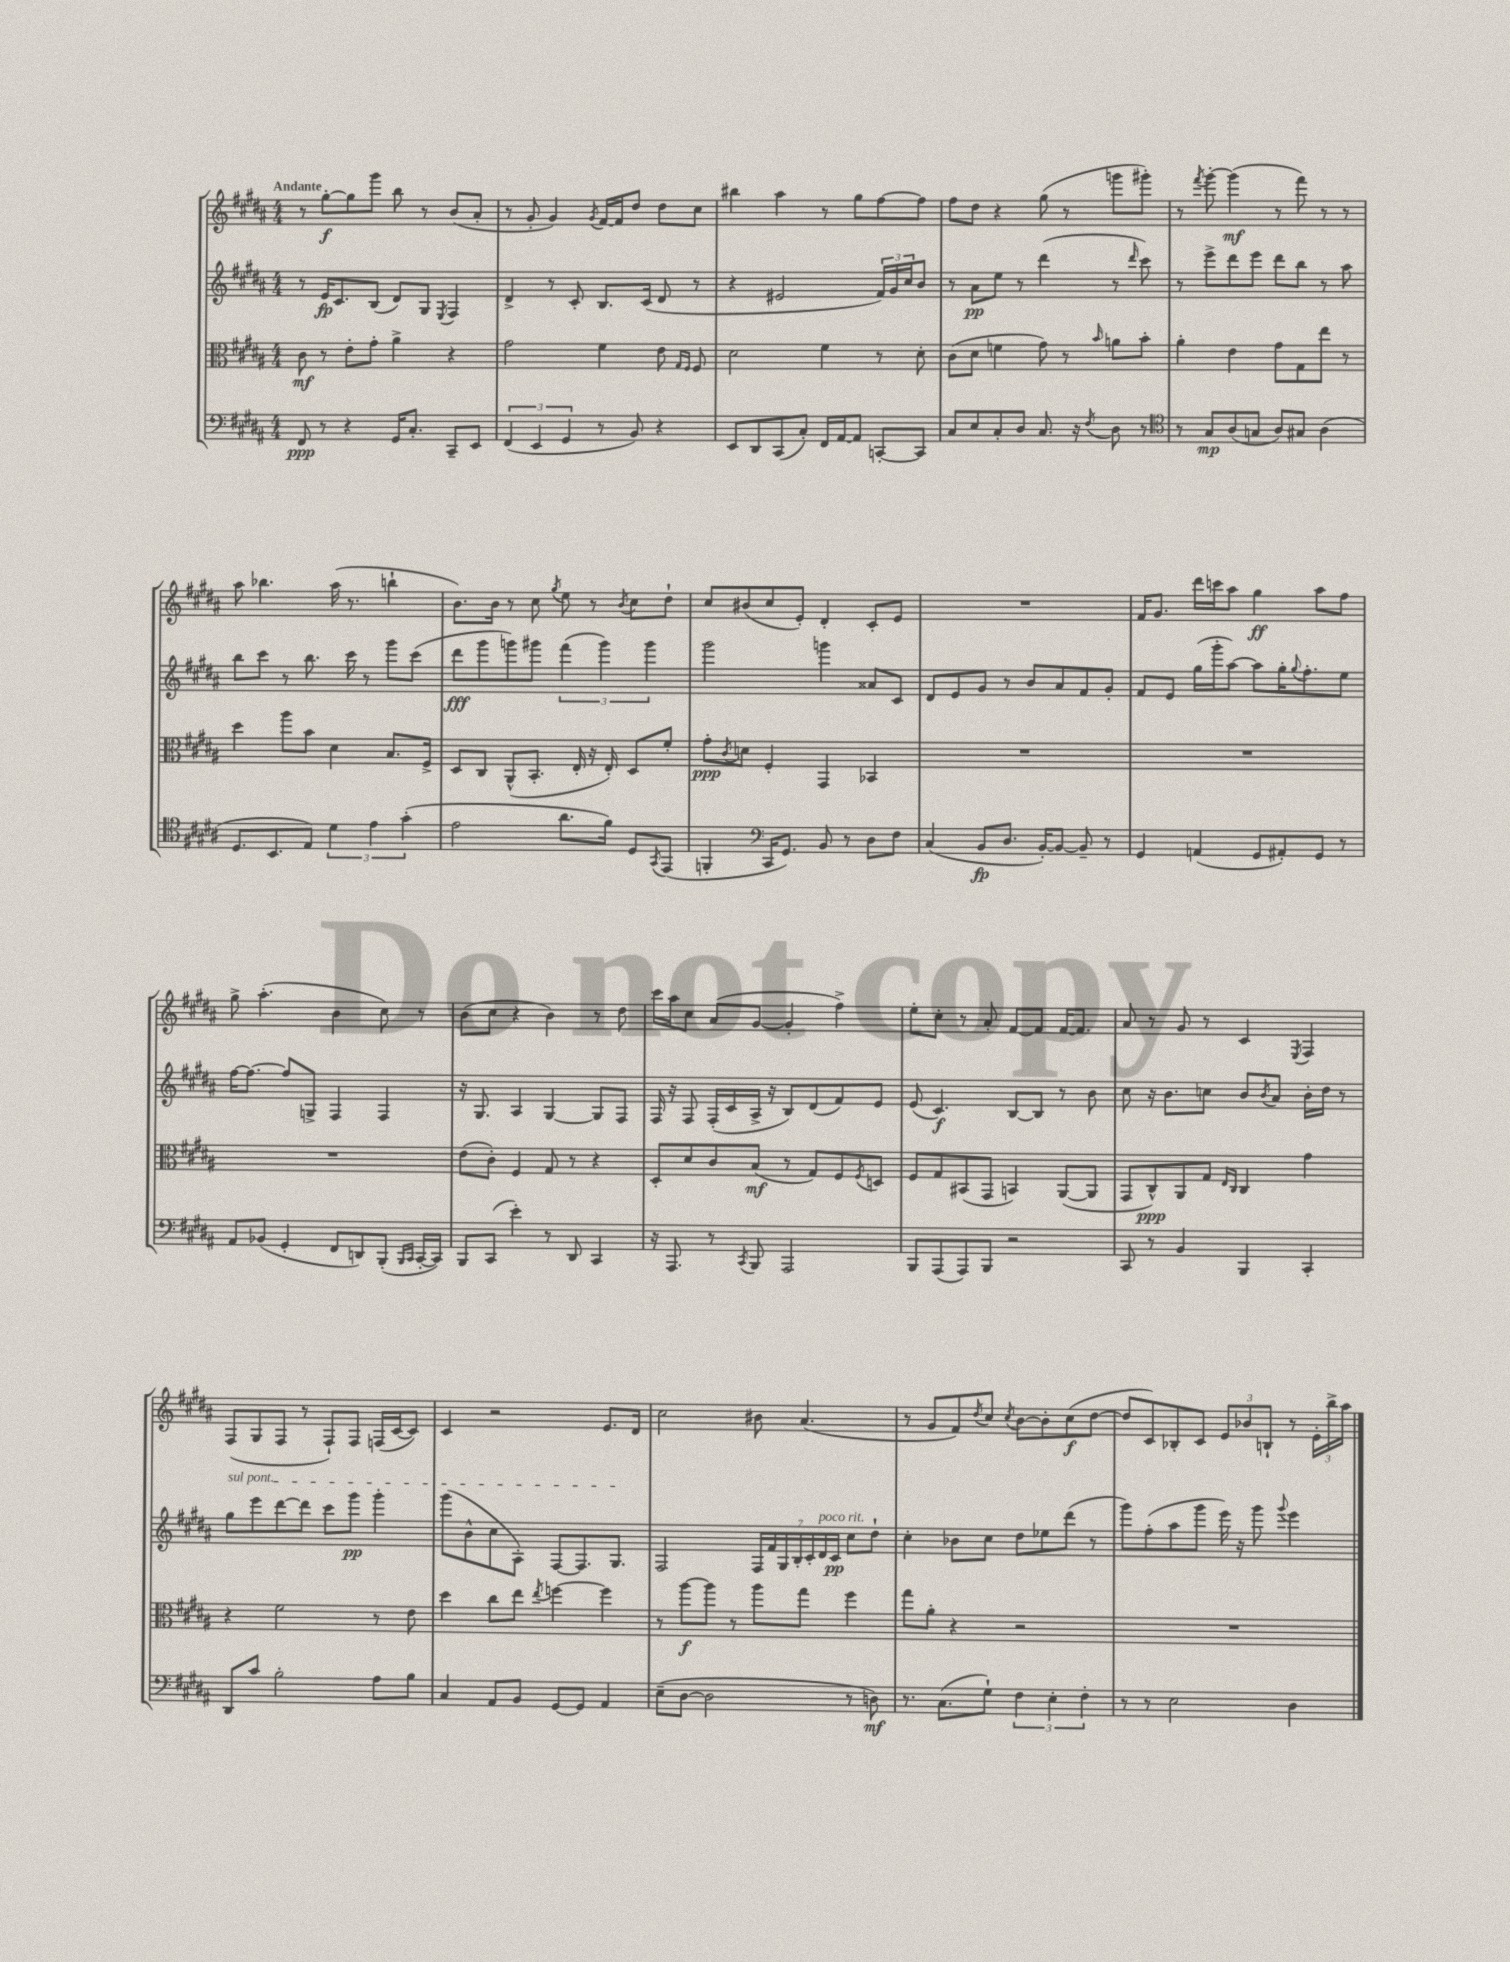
<<
\new StaffGroup <<
\new Staff = "s0" {
    \clef treble \key b \major \numericTimeSignature \time 4/4 \tempo "Andante"
    r8 gis''8~-.\f gis''8 gis'''8 b''8 r8 b'8( ais'8-. |
    r8 gis'8-. gis'4) \acciaccatura { gis'8 } fis'16~ fis'16 dis''8 dis''8 cis''8 |
    bis''4 ais''4 r8 gis''8 fis''8~ fis''8 |
    fis''8 dis''8 r4 gis''8( r8 g'''8 gis'''8-.) |
    r8 \acciaccatura { fis'''8 } gis'''8~-. gis'''4\mf( r8 fis'''8) r8 r8 |
    ais''8 bes''4. ais''16( r8. b''4-! |
    b'8.) b'16 r8 cis''8 \acciaccatura { gis''8 } e''8 r8 \acciaccatura { b'8 } cis''8 dis''8-! |
    cis''8 bis'8( cis''8 e'8-.) dis'4-. cis'8-. e'8 |
    R1 |
    fis'16 gis'8. dis'''16 c'''16 ais''8 gis''4\ff ais''8 fis''8 |
    gis''8-> ais''4.-.( b'4 cis''8) r8 |
    b'8( cis''8 r4 b'4) r8 dis''8 |
    cis'''16 ais''16 cis''8 ais'8( gis'8~ gis'4-. fis''4->) |
    e''8-. cis''8-. r8 ais'8-. fis'8~ fis'8 fis'16~ fis'8. |
    ais'8 r8 gis'8 r8 cis'4 \acciaccatura { e8 } fis4 |
    fis8( gis8 fis8 r8 fis8-!) fis8 f16( cis'16~ cis'8) |
    cis'4 r2 e'8. dis'16 |
    cis''2 bis'8 ais'4.( |
    r8 gis'8 fis'8) \acciaccatura { dis''8 } cis''8 \acciaccatura { cis''8 } b'8~ b'8-. cis''8\f( dis''8~ |
    dis''8 cis'8) bes8-. cis'8 \tuplet 3/2 { e'8 bes'8 b8-! } r8 \tuplet 3/2 { e'16-. b''16-> ais''16 } \bar "|." |
}
\new Staff = "s1" {
    \clef treble \key b \major \numericTimeSignature \time 4/4
    r8 e'16\fp cis'8. b8( dis'8) gis8 \acciaccatura { e8 } fis4 |
    dis'4-> r8 cis'8-. b8. cis'16( dis'8 r8 |
    r4 eis'2 \tuplet 3/2 { fis'16) gis'16 cis''16 } b'8 |
    r8 ais'8\pp e''8 r8 dis'''4( r8 \grace { dis'''16 } cis'''8) |
    r8 e'''8-> dis'''8 e'''8 dis'''8 b''8 r8 ais''8 |
    b''8 cis'''8 r8 b''8. cis'''16 r8 gis'''8 cis'''8( |
    dis'''8\fff gis'''8 g'''8) gis'''8 \tuplet 3/2 { fis'''4( gis'''4) gis'''4 } |
    gis'''2 g'''4 aisis'8 cis'8 |
    dis'8 e'8 gis'8 r8 b'8 ais'8 fis'8 gis'8-. |
    fis'8 e'8 gis''16( gis'''16-. ais''8~) ais''8 gis''16-. \appoggiatura { gis''8 } fis''8.-. e''8 |
    fis''16~ fis''8.~ fis''8 g8-> fis4 fis4 |
    r16 gis8. ais4 gis4~ gis8 fis8 |
    fis16 r16 fis8 fis16-.( cis'16 ais16-> r16 b8) dis'8( fis'8) e'8 |
    e'8( cis'4.\f) b8~ b8 r8 b'8 |
    cis''8 r16 b'8. c''8 b'8 \acciaccatura { b'8 } ais'8 b'16-. dis''16 r8 |
    \once \override TextSpanner.bound-details.left.text = \markup { \italic "sul pont." } gis''8\startTextSpan e'''8 dis'''8~ dis'''8 cis'''8 gis'''8\pp gis'''4-. |
    gis'''8( b'8-^ cis''8 ais8-.) fis8~ fis8. gis8.\stopTextSpan |
    fis2 \tuplet 7/4 { fis16 fis'16 gis16 b16-. cis'16-. dis'16^\markup { \italic "poco rit." } cis'16\pp } cis''8 dis''8-! |
    cis''4-. bes'8 cis''8 dis''8 ees''8 dis'''8( r8 |
    gis'''8) fis''8-.( ais''8 gis'''8 e'''16) r16 gis'''8 \appoggiatura { gis'''8 } e'''4 \bar "|." |
}
\new Staff = "s2" {
    \clef alto \key b \major \numericTimeSignature \time 4/4
    cis'8\mf r8 e'8-. gis'8-. ais'4-> r4 |
    gis'2 fis'4 e'8 \grace { gis16 fis16 } fis8 |
    dis'2 fis'4 r8 dis'8-. |
    cis'8( dis'8 f'4 gis'8) r8 \grace { b'16 } a'8 b'8-. |
    ais'4-. e'4 gis'8 gis8 e''8 r8 |
    dis''4 ais''8 b'8 dis'4 b8. fis16-> |
    dis8 cis8 ais,8-^( b,8.-. e16-. r16 e16-.) dis8 fis'8-. |
    gis'8-.\ppp \acciaccatura { cis'8 } d'8 fis4-. gis,4 bes,4 |
    R1 |
    R1 |
    R1 |
    e'8( cis'8-.) fis4 gis8 r8 r4 |
    dis8-. dis'8 cis'8 b8\mf( r8 gis8) fis8 \acciaccatura { fis8 } d8 |
    fis8 gis8 bis,8( gis,8 b,4) ais,8~( ais,8 |
    gis,8 cis8-^\ppp) ais,8 gis8 \grace { e16 cis16 } cis4 gis'4 |
    r4 fis'2 r8 e'8 |
    dis''4 cis''8 e''8 \acciaccatura { e''8 } f''4~ f''4 |
    r8 ais''8~\f ais''8 r8 ais''8 gis''8 fis''4 |
    gis''8 ais'8-. r4 r2 |
    R1 \bar "|." |
}
\new Staff = "s3" {
    \clef bass \key b \major \numericTimeSignature \time 4/4
    fis,8\ppp r8 r4 gis,16 cis8.-. cis,8-- e,8 |
    \tuplet 3/2 { fis,4( e,4 gis,4 } r8 b,8) r4 |
    e,8 dis,8 cis,8( cis8-.) fis,16 ais,16~ ais,8 c,8~-. c,8 |
    cis8 e8 cis8-. dis8 cis8. r16 \acciaccatura { fis8 } dis8 r8 |
    \clef tenor r8 gis8\mp ais8( g8 ais8) gis8 ais4( |
    dis8. b,8. e8) \tuplet 3/2 { dis'4 e'4 gis'4-.( } |
    e'2 ais'8. fis'16) dis8 \acciaccatura { gis,8 } e,8( |
    f,4-. \clef bass cis,16 gis,8.) b,8 r8 dis8 fis8 |
    cis4( b,8\fp dis8. b,16~-.) b,8~ b,8-- r8 |
    gis,4 a,4( gis,8 ais,8-.) gis,8 r8 |
    ais,8 bes,8( gis,4-. fis,8 d,8) b,,8-.( \grace { b,,16 cis,16 } cis,16~-. cis,16) |
    b,,8 cis,8( e'4-.) r8 dis,8 cis,4 |
    r16 ais,,8. r8 \acciaccatura { cis,8 } b,,8 ais,,2 |
    b,,8 ais,,8( ais,,8) b,,8 r2 |
    cis,8 r8 b,4 b,,4 cis,4-. |
    dis,8 cis'8 b2-. ais8 b8 |
    cis4 ais,8 b,8 gis,8~ gis,8 ais,4 |
    e8--( dis8~ dis2 r8 d8\mf) |
    r8. cis8.( gis8-!) \tuplet 3/2 { fis4 e4-. fis4-. } |
    r8 r8 e2 dis4 \bar "|." |
}
>>
>>
\layout { \context { \Score \remove "Bar_number_engraver" } }
